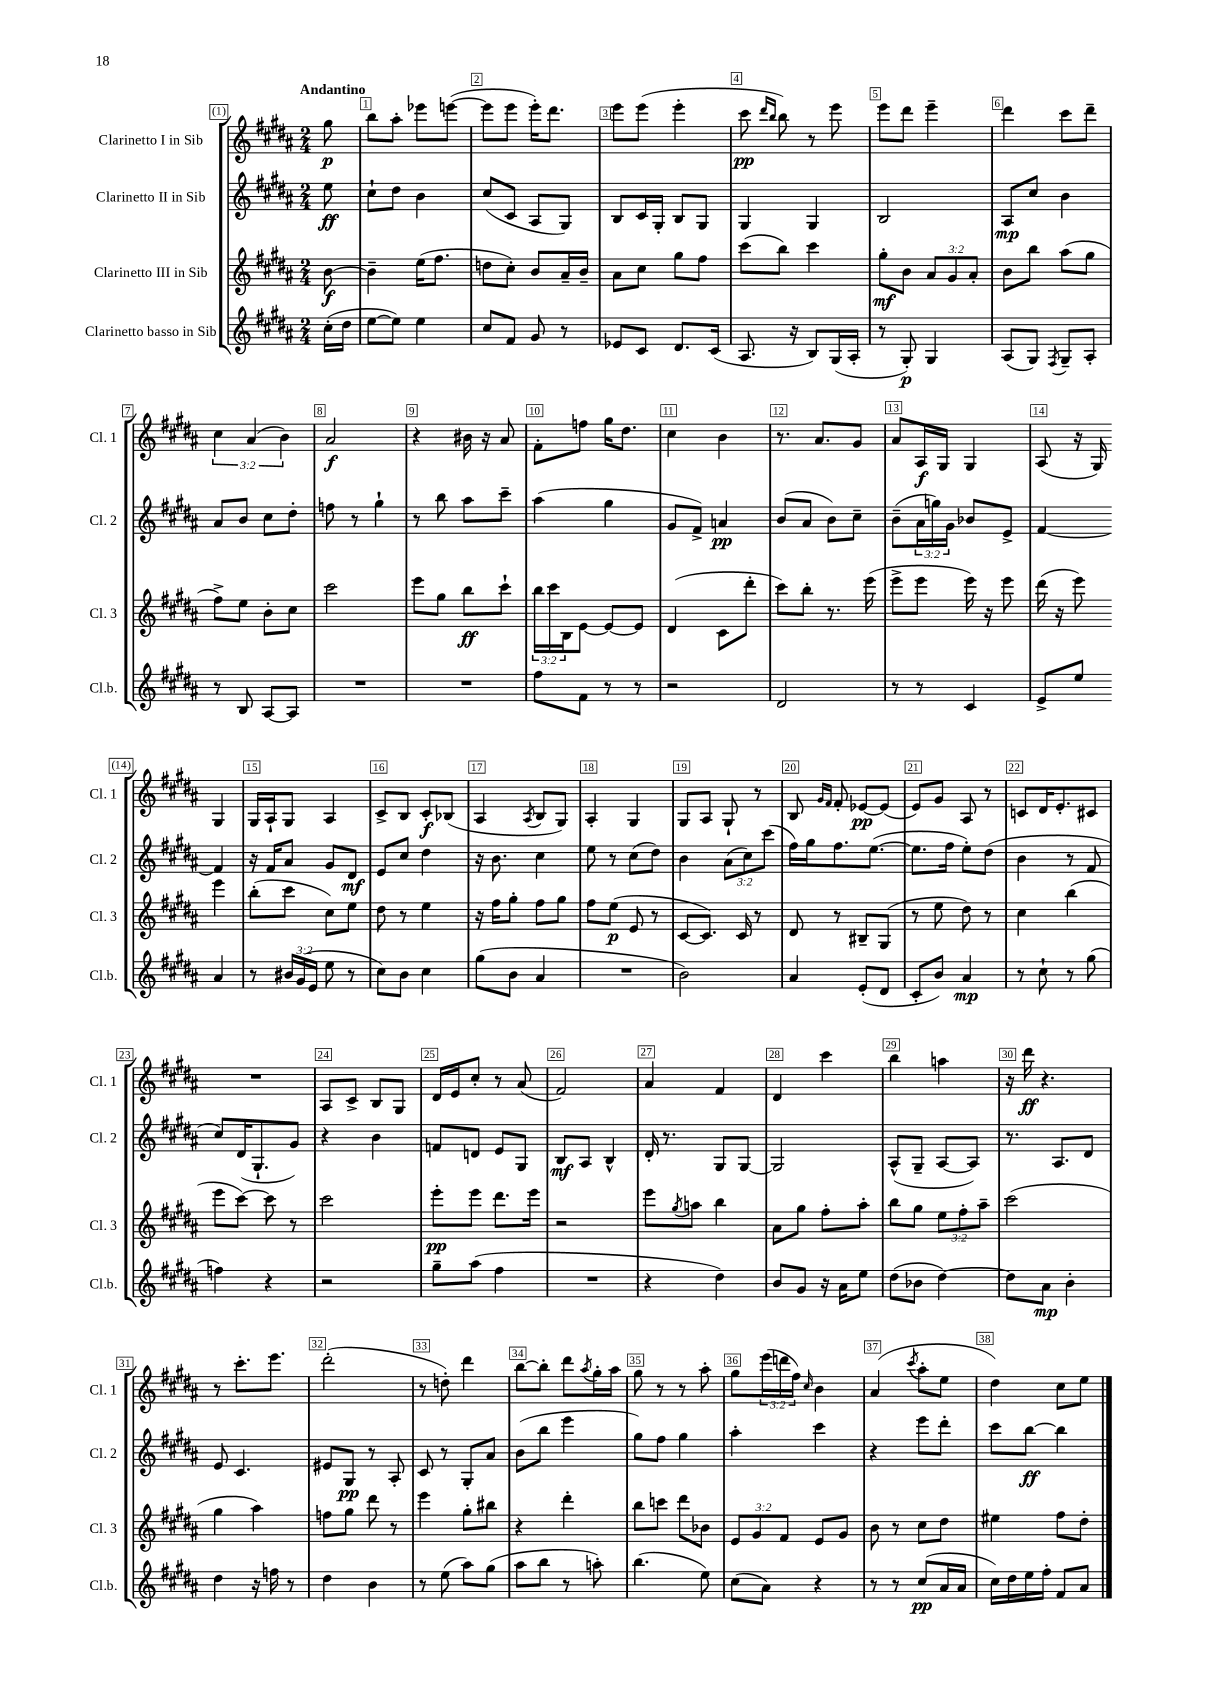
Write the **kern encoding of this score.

**kern	**dynam	**kern	**dynam	**kern	**dynam	**kern	**dynam
*part4	*part4	*part3	*part3	*part2	*part2	*part1	*part1
*staff4	*staff4	*staff3	*staff3	*staff2	*staff2	*staff1	*staff1
*I"Clarinetto basso in Sib	*	*I"Clarinetto III in Sib	*	*I"Clarinetto II in Sib	*	*I"Clarinetto I in Sib	*
*I'Cl.b.	*	*I'Cl. 3	*	*I'Cl. 2	*	*I'Cl. 1	*
*clefG2	*	*clefG2	*	*clefG2	*	*clefG2	*
*k[f#c#g#d#a#]	*	*k[f#c#g#d#a#]	*	*k[f#c#g#d#a#]	*	*k[f#c#g#d#a#]	*
*M2/4	*	*M2/4	*	*M2/4	*	*M2/4	*
=	=	=	=	=	=	=	=
!	!	!	!	!	!	!LO:TX:a:B:t=Andantino	!
(16cc#'\LL	.	[8b\	f	8ee\	ff	8gg#\	p
16dd#\JJ	.	.	.	.	.	.	.
=1	=1	=1	=1	=1	=1	=1	=1
[8ee\L	.	4b~\]	.	8cc#`\L	.	8bb\L	.
8ee\J])	.	.	.	8dd#\J	.	8aa#'\J	.
4ee\	.	(16ee\KL	.	4b\	.	8eee-X\L	.
.	.	8.ff#\J	.	.	.	.	.
.	.	.	.	.	.	([8eeen\J	.
=2	=2	=2	=2	=2	=2	=2	=2
8cc#/L	.	8ddn\L	.	(8cc#/L	.	8eee\L]	.
8f#/J	.	8cc#'\J)	.	8c#/J	.	8eee\J	.
8g#/	.	8b/L	.	8A#/L	.	16eee'\KL)	.
.	.	.	.	.	.	8.ddd#\J	.
8r	.	16a#~/L	.	8G#/J)	.	.	.
.	.	16b~/JJ	.	.	.	.	.
=3	=3	=3	=3	=3	=3	=3	=3
8e-X/L	.	8a#\L	.	8B/L	.	8eee\L	.
8c#/J	.	8cc#\J	.	16c#/L	.	(8eee\J	.
.	.	.	.	16G#'/JJ	.	.	.
8.d#/L	.	8gg#\L	.	8B/L	.	4eee'\	.
.	.	8ff#\J	.	8G#/J	.	.	.
(16c#/Jk	.	.	.	.	.	.	.
=4	=4	=4	=4	=4	=4	=4	=4
8.A#/	.	(8ccc#\L	.	4G#/	.	8ccc#\	pp
.	.	.	.	.	.	16qqddd#/LL	.
.	.	.	.	.	.	16qqbb/JJ	.
.	.	8bb\J)	.	.	.	8bb\)	.
16r	.	.	.	.	.	.	.
8B/L)	.	4ccc#\	.	4G#/	.	8r	.
(16G#/L	.	.	.	.	.	8eee\	.
16A#'/JJ	.	.	.	.	.	.	.
=5	=5	=5	=5	=5	=5	=5	=5
8r	.	8gg#'\L	mf	2B/	.	8eee\L	.
8G#'/)	p	8b\J	.	.	.	8ddd#\J	.
4G#/	.	12a#/L	.	.	.	4eee~\	.
.	.	12g#/	.	.	.	.	.
.	.	12a#'/J	.	.	.	.	.
=6	=6	=6	=6	=6	=6	=6	=6
(8A#/L	.	8b\L	.	8A#/L	mp	4ddd#\	.
8G#/J)	.	8bb\J	.	8cc#/J	.	.	.
8qF#/	.	.	.	.	.	.	.
8G#~/L	.	(8aa#\L	.	4b\	.	8ccc#\L	.
8A#'/J	.	8gg#\J	.	.	.	8ddd#~\J	.
!!LO:LB:g=z
=7	=7	=7	=7	=7	=7	=7	=7
8r	.	8ff#^\L)	.	8a#/L	.	6cc#\	.
8B/	.	8ee\J	.	8b/J	.	.	.
.	.	.	.	.	.	(6a#/	.
[8A#/L	.	8b'\L	.	8cc#\L	.	.	.
.	.	.	.	.	.	6b\)	.
8A#/J]	.	8cc#\J	.	8dd#'\J	.	.	.
=8	=8	=8	=8	=8	=8	=8	=8
2r	.	2ccc#\	.	8ffn\	.	2a#/	f
.	.	.	.	8r	.	.	.
.	.	.	.	4gg#`\	.	.	.
=9	=9	=9	=9	=9	=9	=9	=9
2r	.	8eee\L	.	8r	.	4r	.
.	.	8gg#\J	.	8bb\	.	.	.
.	.	8bb\L	ff	8aa#\L	.	16b#X\	.
.	.	.	.	.	.	16r	.
.	.	8ccc#`\J	.	8ccc#~\J	.	8a#/	.
=10	=10	=10	=10	=10	=10	=10	=10
8ff#\L	.	24bb\LL	.	(4aa#\	.	8f#'\L	.
.	.	24ccc#\	.	.	.	.	.
.	.	24B\J	.	.	.	.	.
8f#\J	.	[8e\J	.	.	.	8ffn\J	.
8r	.	8e/L_	.	4gg#\	.	16gg#\KL	.
.	.	.	.	.	.	8.dd#\J	.
8r	.	8e/J]	.	.	.	.	.
=11	=11	=11	=11	=11	=11	=11	=11
2r	.	(4d#/	.	8g#/L	.	4cc#\	.
.	.	.	.	8f#^/J)	.	.	.
.	.	8c#\L	.	4an/	pp	4b\	.
.	.	8ddd#'\J	.	.	.	.	.
=12	=12	=12	=12	=12	=12	=12	=12
2d#/	.	8ccc#\L)	.	(8b/L	.	8.r	.
.	.	8bb'\J	.	8a#/J	.	.	.
.	.	.	.	.	.	8.a#/L	.
.	.	8.r	.	8b\L)	.	.	.
.	.	.	.	8cc#~\J	.	8g#/J	.
.	.	(16eee\	.	.	.	.	.
=13	=13	=13	=13	=13	=13	=13	=13
8r	.	8eee^\L	.	(8b~\L	.	8a#/L	.
8r	.	8eee\J	.	24a#\L	.	16A#/L	f
.	.	.	.	24ggn\)	.	.	.
.	.	.	.	.	.	16G#/JJ	.
.	.	.	.	24g#\JJ	.	.	.
4c#/	.	16eee\)	.	8b-X/L	.	4G#/	.
.	.	16r	.	.	.	.	.
.	.	8eee\	.	8e^/J	.	.	.
=14	=14	=14	=14	=14	=14	=14	=14
8e^/L	.	(16ddd#\	.	[4f#/	.	(8A#/	.
.	.	16r	.	.	.	.	.
8ee/J	.	8eee\)	.	.	.	16r	.
.	.	.	.	.	.	16G#/)	.
4a#/	.	4eee\	.	4f#/]	.	4G#/	.
!!LO:LB:g=z
=15	=15	=15	=15	=15	=15	=15	=15
8r	.	(8bb'\L	.	16r	.	16G#/LL	.
.	.	.	.	16f#/KL	.	16A#`/J	.
24b#X/LL	.	8ccc#\J	.	8a#/J	.	8G#/J	.
(24g#/	.	.	.	.	.	.	.
24e/JJ	.	.	.	.	.	.	.
8ee\	.	8cc#\L)	.	8g#/L	.	4A#/	.
8r	.	8ee\J	.	8d#/J	mf	.	.
=16	=16	=16	=16	=16	=16	=16	=16
8cc#\L)	.	8dd#\	.	8e/L	.	8c#^/L	.
8b\J	.	8r	.	8cc#/J	.	8B/J	.
4cc#\	.	4ee\	.	4dd#\	.	8c#'/L	f
.	.	.	.	.	.	(8B-X/J	.
=17	=17	=17	=17	=17	=17	=17	=17
(8gg#\L	.	16r	.	16r	.	4A#/	.
.	.	16ff#\KL	.	8.b\	.	.	.
8b\J	.	8gg#'\J	.	.	.	.	.
.	.	.	.	.	.	8qA#/	.
4a#/	.	8ff#\L	.	4cc#\	.	8B/L	.
.	.	8gg#\J	.	.	.	8G#/J)	.
=18	=18	=18	=18	=18	=18	=18	=18
2r	.	8ff#\L	.	8ee\	.	4A#'/	.
.	.	(8ee\J	p	8r	.	.	.
.	.	8e/	.	(8cc#\L	.	4G#/	.
.	.	8r	.	8dd#\J)	.	.	.
=19	=19	=19	=19	=19	=19	=19	=19
2b\)	.	[8c#/L	.	4b\	.	8G#/L	.
.	.	8.c#/J])	.	.	.	8A#/J	.
.	.	.	.	(12a#\L	.	8G#`/	.
.	.	16c#/	.	.	.	.	.
.	.	.	.	12cc#\)	.	.	.
.	.	8r	.	.	.	8r	.
.	.	.	.	(12ccc#\J	.	.	.
=20	=20	=20	=20	=20	=20	=20	=20
4a#/	.	8d#/	.	16ff#\LL)	.	8B/	.
.	.	.	.	16gg#\J	.	.	.
.	.	.	.	.	.	16qqg#/LL	.
.	.	.	.	.	.	16qqf#/JJ	.
.	.	8r	.	8.ff#\	.	8f#'/	.
(8e'/L	.	8B#X~/L	.	.	.	[8e-X/L	pp
.	.	.	.	([8.ee\J	.	.	.
8d#/J	.	(8G#/J	.	.	.	(8e-/J]	.
=21	=21	=21	=21	=21	=21	=21	=21
8c#'/L	.	8r	.	8.ee\L]	.	8e/L)	.
8b/J)	.	8ee\	.	.	.	8g#/J	.
.	.	.	.	16ff#\Jk	.	.	.
4a#/	mp	8dd#\)	.	8ee'\L)	.	8A#/	.
.	.	8r	.	(8dd#\J	.	8r	.
=22	=22	=22	=22	=22	=22	=22	=22
8r	.	4cc#\	.	4b\	.	8cn/L	.
8cc#`\	.	.	.	.	.	16d#/K	.
.	.	.	.	.	.	8.e'/	.
8r	.	(4bb\	.	8r	.	.	.
(8gg#\	.	.	.	8f#/	.	8c#X/J	.
!!LO:LB:g=z
=23	=23	=23	=23	=23	=23	=23	=23
4ffn\)	.	8eee\L	.	8cc#/L)	.	2r	.
.	.	[8ccc#\J)	.	(16d#/K	.	.	.
.	.	.	.	8.G#`/	.	.	.
4r	.	8ccc#\]	.	.	.	.	.
.	.	8r	.	8g#/J)	.	.	.
=24	=24	=24	=24	=24	=24	=24	=24
2r	.	2ccc#\	.	4r	.	8A#/L	.
.	.	.	.	.	.	8c#^/J	.
.	.	.	.	4b\	.	8B/L	.
.	.	.	.	.	.	8G#/J	.
=25	=25	=25	=25	=25	=25	=25	=25
8gg#~\L	.	8eee'\L	pp	8fn/L	.	16d#/LL	.
.	.	.	.	.	.	16e/J	.
(8aa#\J	.	8eee\J	.	8dn/J	.	8cc#'/J	.
4ff#\	.	8.ddd#\L	.	8e/L	.	8r	.
.	.	.	.	8G#/J	.	(8a#/	.
.	.	16eee\Jk	.	.	.	.	.
=26	=26	=26	=26	=26	=26	=26	=26
2r	.	2r	.	8B/L	mf	2f#/)	.
.	.	.	.	8A#/J	.	.	.
.	.	.	.	4B^^/	.	.	.
=27	=27	=27	=27	=27	=27	=27	=27
4r	.	8eee\L	.	16d#'/	.	4a#/	.
.	.	.	.	8.r	.	.	.
.	.	8qgg#/	.	.	.	.	.
.	.	8aan\J	.	.	.	.	.
4dd#\)	.	4bb\	.	8G#/L	.	4f#/	.
.	.	.	.	[8G#/J	.	.	.
=28	=28	=28	=28	=28	=28	=28	=28
8b/L	.	8a#\L	.	2G#/]	.	4d#/	.
8g#/J	.	8gg#\J	.	.	.	.	.
16r	.	8ff#'\L	.	.	.	4ccc#\	.
16a#\KL	.	.	.	.	.	.	.
8ee\J	.	8aa#'\J	.	.	.	.	.
=29	=29	=29	=29	=29	=29	=29	=29
(8dd#\L	.	8bb\L	.	(8A#^^/L	.	4bb\	.
8b-X\J	.	8gg#\J	.	8G#~/J	.	.	.
[4dd#\)	.	12ee\L	.	[8A#/L	.	4aan\	.
.	.	12ff#'\	.	.	.	.	.
.	.	.	.	8A#/J])	.	.	.
.	.	12aa#~\J	.	.	.	.	.
=30	=30	=30	=30	=30	=30	=30	=30
8dd#\L]	.	(2ccc#\	.	8.r	.	16r	.
.	.	.	.	.	.	16ddd#\	ff
8a#\J	mp	.	.	.	.	4.r	.
.	.	.	.	8.A#/L	.	.	.
4b'\	.	.	.	.	.	.	.
.	.	.	.	8d#/J	.	.	.
!!LO:LB:g=z
=31	=31	=31	=31	=31	=31	=31	=31
4dd#\	.	4gg#\	.	8e/	.	8r	.
.	.	.	.	4.c#/	.	8.ccc#'\L	.
16r	.	4aa#\)	.	.	.	.	.
16ffn\	.	.	.	.	.	8.eee\J	.
8r	.	.	.	.	.	.	.
=32	=32	=32	=32	=32	=32	=32	=32
4dd#\	.	8ffn\L	.	8e#X/L	.	(2ddd#'\	.
.	.	8gg#\J	.	8G#/J	pp	.	.
4b\	.	8ddd#\	.	8r	.	.	.
.	.	8r	.	8A#'/	.	.	.
=33	=33	=33	=33	=33	=33	=33	=33
8r	.	4eee\	.	8c#/	.	8r	.
(8ee\	.	.	.	8r	.	8ddn'\)	.
8aa#\L)	.	8gg#'\L	.	8G#'/L	.	4ddd#\	.
(8gg#\J	.	8bb#X\J	.	8a#/J	.	.	.
=34	=34	=34	=34	=34	=34	=34	=34
8aa#\L	.	4r	.	(8b\L	.	[8bb\L	.
8bb\J	.	.	.	8bb\J	.	8bb'\J]	.
8r	.	4ddd#'\	.	4eee\	.	8ddd#\L	.
.	.	.	.	.	.	8qaa#/	.
8aan'\)	.	.	.	.	.	16gg#'\L	.
.	.	.	.	.	.	16aa#\JJ	.
=35	=35	=35	=35	=35	=35	=35	=35
(4.bb\	.	8bb\L	.	8gg#\L)	.	8gg#\	.
.	.	8cccn\J	.	8ff#\J	.	8r	.
.	.	8ddd#\L	.	4gg#\	.	8r	.
8ee\)	.	8b-X\J	.	.	.	8aa#'\	.
=36	=36	=36	=36	=36	=36	=36	=36
(8cc#\L	.	12e/L	.	4aa#'\	.	8gg#\L	.
.	.	12g#/	.	.	.	.	.
8a#\J)	.	.	.	.	.	(24eee\L	.
.	.	12f#/J	.	.	.	24dddn\	.
.	.	.	.	.	.	24ff#\JJ)	.
.	.	.	.	.	.	16qqcc#/	.
4r	.	8e/L	.	4ccc#\	.	4b\	.
.	.	8g#/J	.	.	.	.	.
=37	=37	=37	=37	=37	=37	=37	=37
8r	.	8b\	.	4r	.	(4a#/	.
8r	.	8r	.	.	.	.	.
.	.	.	.	.	.	8qccc#/	.
(8cc#/L	pp	8cc#\L	.	8eee\L	.	8aa#'\L	.
16a#/L	.	8dd#\J	.	8ddd#'\J	.	8ee\J	.
16a#/JJ	.	.	.	.	.	.	.
=38	=38	=38	=38	=38	=38	=38	=38
16cc#\LL)	.	4ee#X\	.	8ccc#\L	.	4dd#\)	.
16dd#\	.	.	.	.	.	.	.
16ee\	.	.	.	[8bb\J	ff	.	.
16ff#'\JJ	.	.	.	.	.	.	.
8f#/L	.	8ff#\L	.	4bb\]	.	8cc#\L	.
8a#/J	.	8dd#'\J	.	.	.	8ee\J	.
==	==	==	==	==	==	==	==
*-	*-	*-	*-	*-	*-	*-	*-
